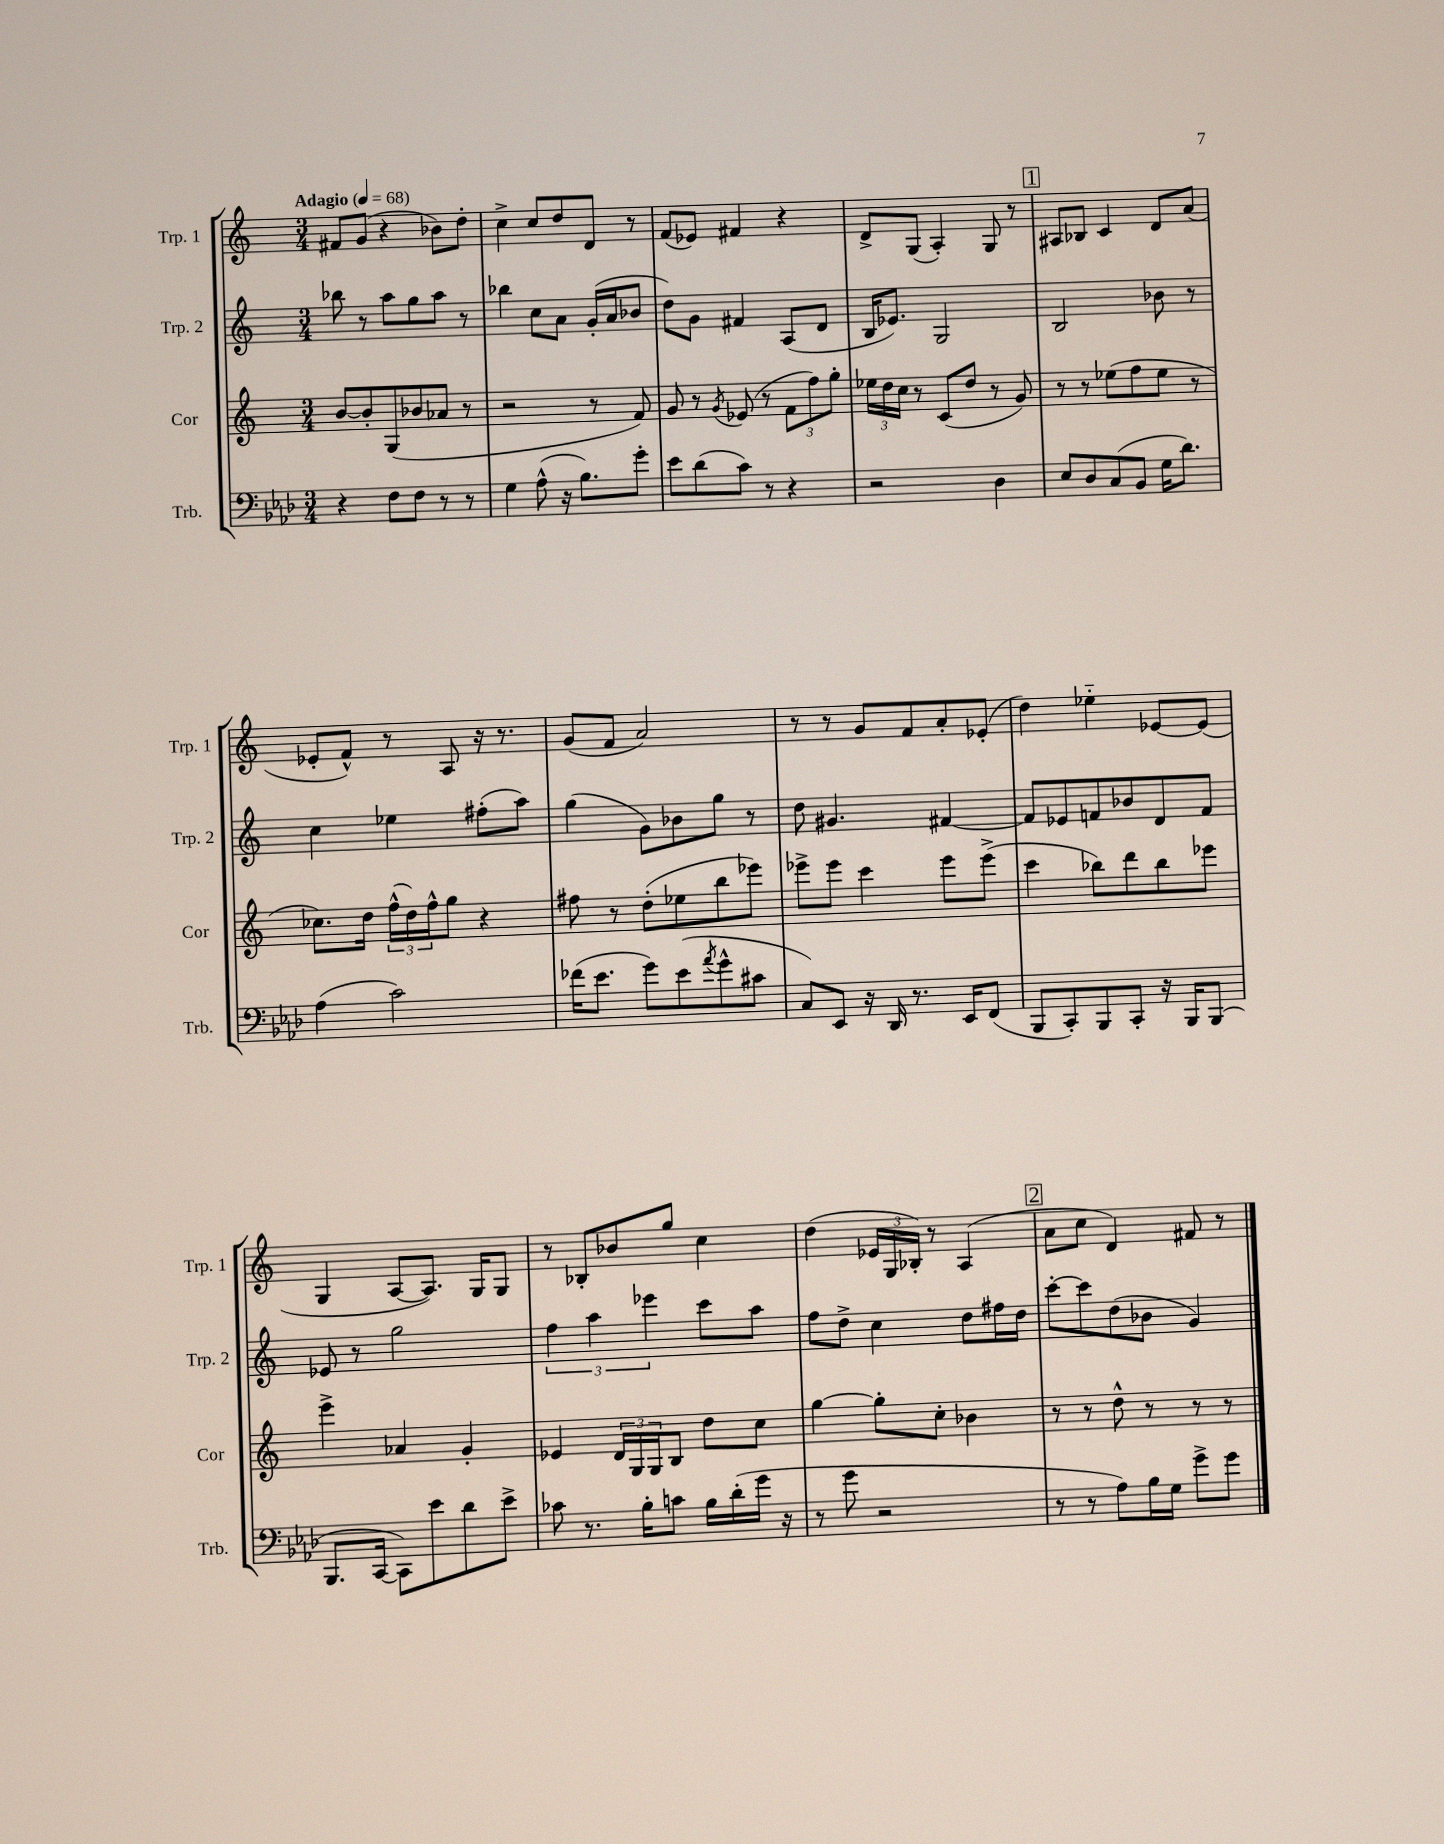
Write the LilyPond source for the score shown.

<<
\new StaffGroup <<
\new Staff = "s0" \with { instrumentName = "Trp. 1" shortInstrumentName = "Trp. 1" } {
    \clef treble \key c \major \numericTimeSignature \time 3/4 \tempo "Adagio" 4 = 68
    fis'8 g'8( r4 bes'8) d''8-. |
    c''4-> c''8 d''8 d'8 r8 |
    f'8( ees'8) fis'4 r4 |
    d'8-> g8( a4-.) g8 r8 |
    \mark \markup { \box "1" } ais8 bes8 c'4 d'8 a'8( |
    ees'8-. f'8-^) r8 a8 r16 r8. |
    g'8( f'8 a'2) |
    r8 r8 g'8 f'8 a'8-. ees'8-.( |
    d''4) ees''4-_ ees'8~ ees'8( |
    g4 a8~ a8.) g16 g8 |
    r8 bes8-. bes'8 g''8 c''4 |
    d''4( \tuplet 3/2 { ees'16 g16 bes16-.) } r8 a4( |
    \mark \markup { \box "2" } a'8 c''8 d'4) fis'8 r8 \bar "|." |
}
\new Staff = "s1" \with { instrumentName = "Trp. 2" shortInstrumentName = "Trp. 2" } {
    \clef treble \key c \major \numericTimeSignature \time 3/4
    bes''8 r8 a''8 g''8 a''8 r8 |
    bes''4 c''8 a'8 g'16-.( a'16 bes'8 |
    d''8) g'8 fis'4 a8( d'8 |
    b16 ees'8.) g2 |
    \mark \markup { \box "1" } b2 bes'8 r8 |
    c''4 ees''4 fis''8-.( a''8) |
    g''4( g'8) bes'8 g''8 r8 |
    d''8 gis'4. fis'4~ |
    fis'8 ees'8 f'8 bes'8 d'8 f'8 |
    ees'8 r8 g''2 |
    \tuplet 3/2 { f''4 a''4 ees'''4 } c'''8 a''8 |
    f''8 d''8-> c''4 d''8 fis''16 d''16 |
    \mark \markup { \box "2" } c'''8~-. c'''8 d''8( bes'8 g'4) \bar "|." |
}
\new Staff = "s2" \with { instrumentName = "Cor" shortInstrumentName = "Cor" } {
    \clef treble \key c \major \numericTimeSignature \time 3/4
    b'8~ b'8-. g8( bes'8 aes'8 r8 |
    r2 r8 f'8) |
    g'8 r8 \acciaccatura { g'8 } ees'8( r8 \tuplet 3/2 { f'8 f''8) g''8-. } |
    \tuplet 3/2 { ees''16 d''16 c''16 } r8 c'8( d''8 r8 g'8) |
    \mark \markup { \box "1" } r8 r8 ees''8( f''8 ees''8 r8 |
    ces''8.) d''16 \tuplet 3/2 { f''16-^( d''16) f''16-^ } g''8 r4 |
    fis''8 r8 d''8-.( ees''8 b''8 ees'''8) |
    ees'''8-> ees'''8 c'''4 ees'''8 ees'''8->( |
    c'''4 bes''8) d'''8 bes''8 ees'''8 |
    e'''4-> aes'4 g'4-. |
    ees'4 \tuplet 3/2 { d'16 g16 g16 } b8 d''8 c''8 |
    g''4~ g''8-. c''8-. bes'4 |
    \mark \markup { \box "2" } r8 r8 d''8-^ r8 r8 r8 \bar "|." |
}
\new Staff = "s3" \with { instrumentName = "Trb." shortInstrumentName = "Trb." } {
    \clef bass \key aes \major \numericTimeSignature \time 3/4
    r4 f8 f8 r8 r8 |
    g4 aes8-^( r16 bes8.) g'8-. |
    ees'8 des'8( c'8) r8 r4 |
    r2 des4 |
    \mark \markup { \box "1" } ees8 des8 c8( bes,8 g16 des'8.) |
    aes4( c'2) |
    fes'16( ees'8. g'8) ees'8( \acciaccatura { aes'8 } g'8-^ cis'8 |
    c8) ees,8 r16 des,16 r8. ees,16 f,8( |
    bes,,8 c,8-.) bes,,8 c,8-. r16 bes,,16 bes,,8( |
    bes,,8. c,16~ c,8) ees'8 des'8 ees'8-> |
    ces'8 r8. bes16-. c'8 bes16 des'16-.( g'16 r16 |
    r8 g'8 r2 |
    \mark \markup { \box "2" } r8 r8 aes8) bes16 g16 g'8-> g'8 \bar "|." |
}
>>
>>
\layout { \context { \Score \remove "Bar_number_engraver" } }
